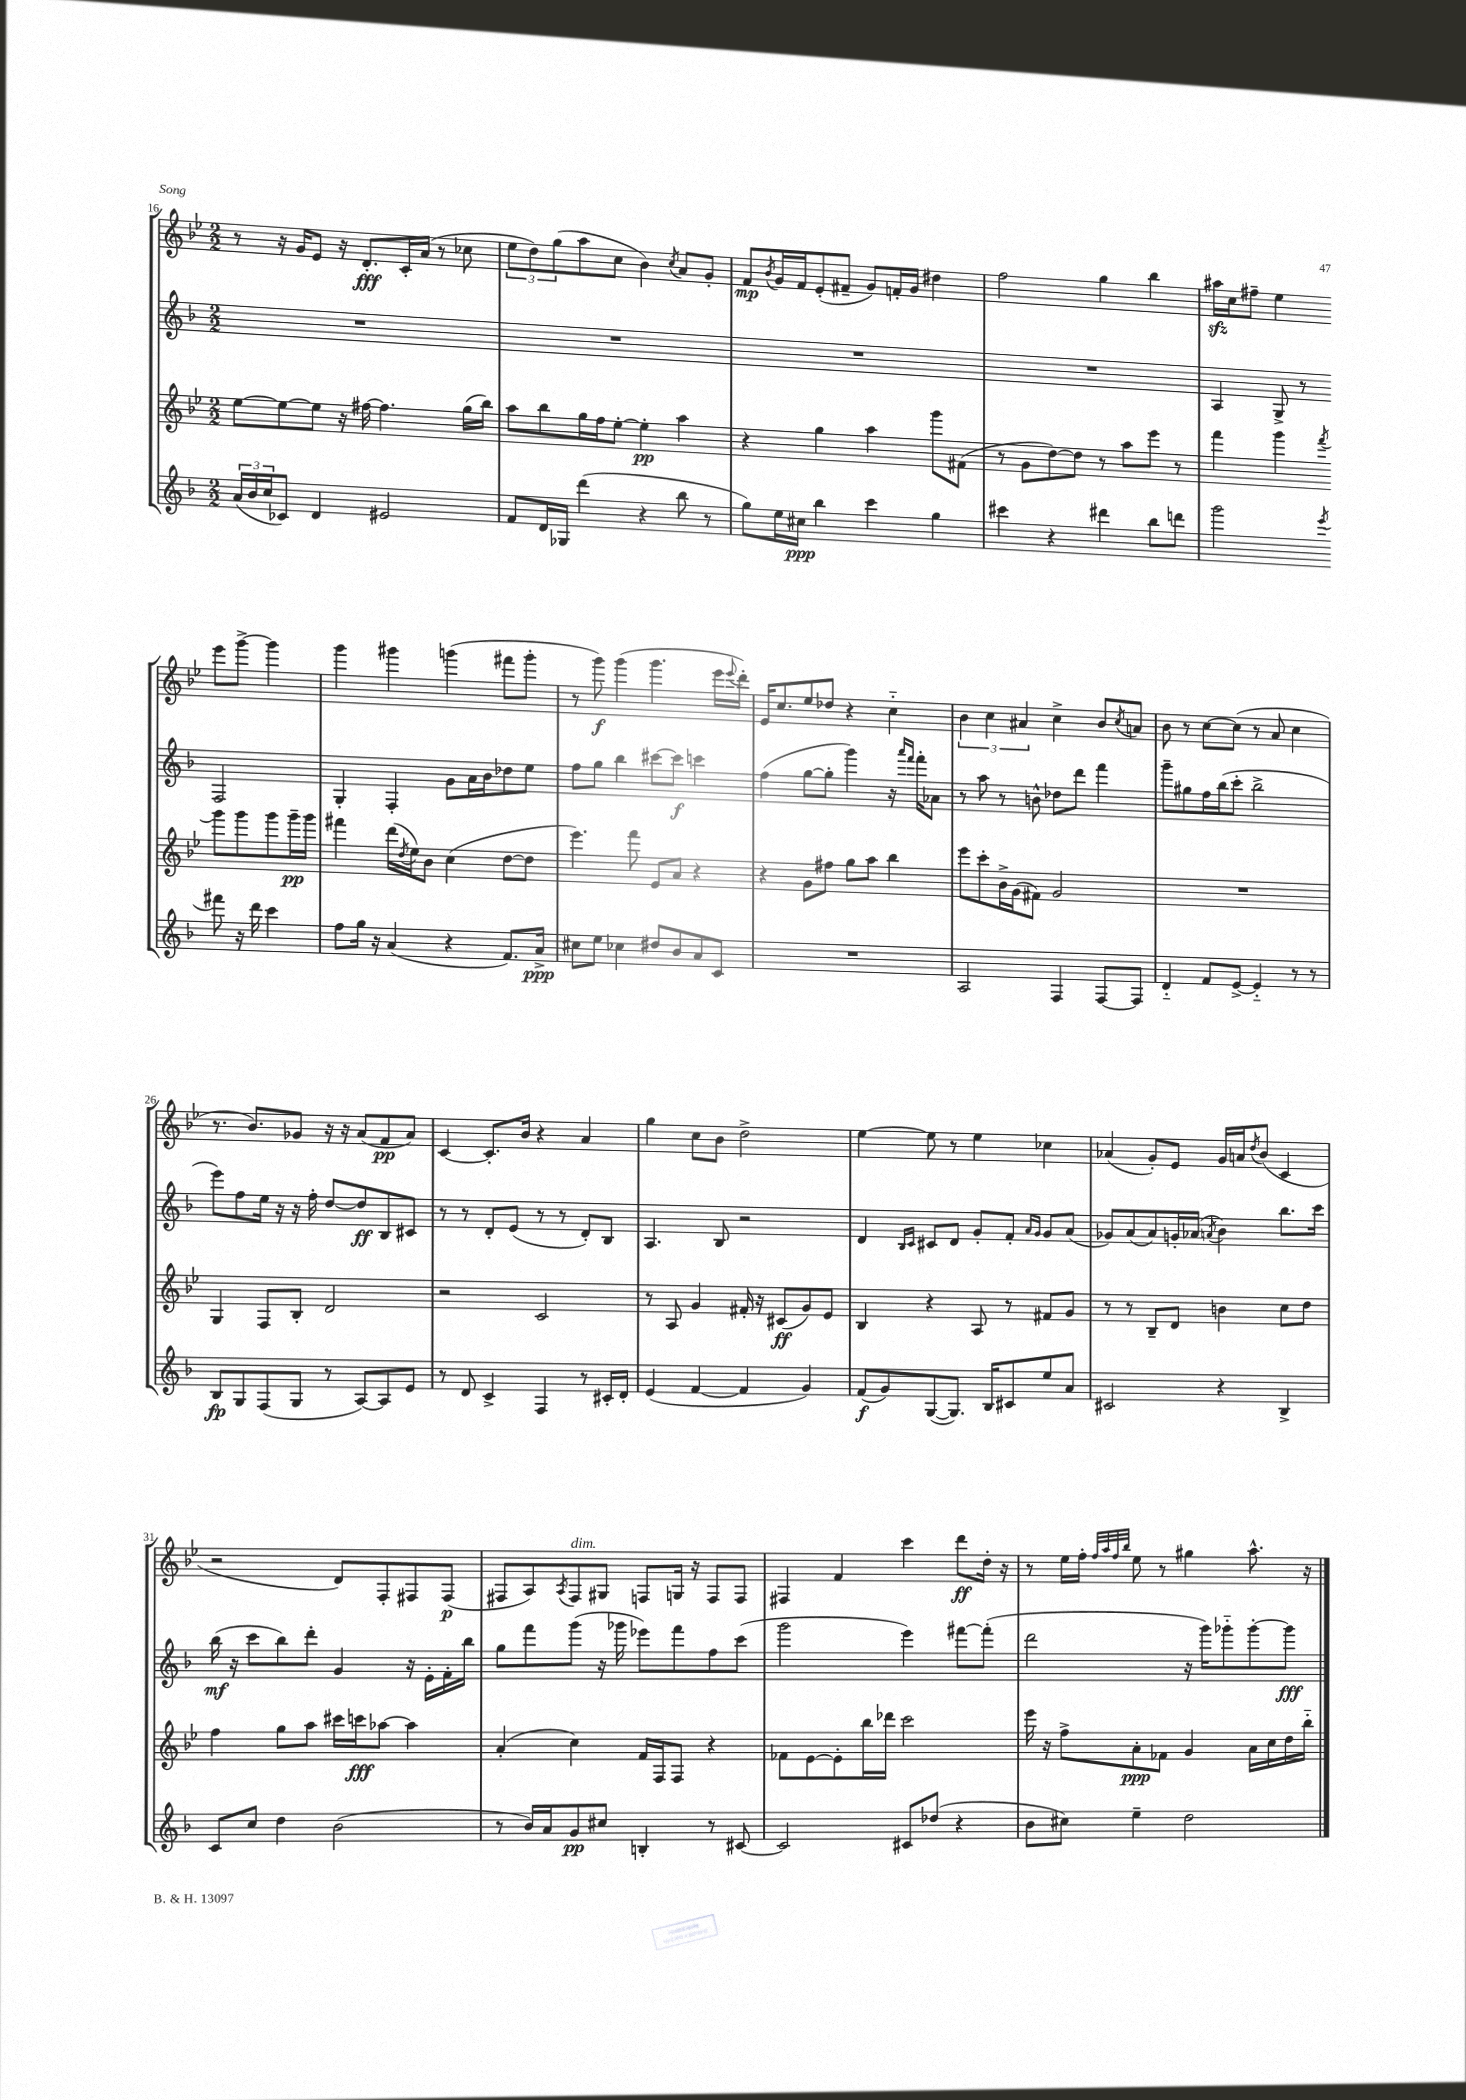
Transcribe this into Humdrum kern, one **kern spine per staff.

**kern	**kern	**kern	**kern
*staff4	*staff3	*staff2	*staff1
*clefG2	*clefG2	*clefG2	*clefG2
*k[b-]	*k[b-e-]	*k[b-]	*k[b-e-]
*M2/2	*M2/2	*M2/2	*M2/2
(24a	[8ee-	1r	8r
24b-	.	.	.
24cc	.	.	.
8c-)	8ee-_	.	16r
.	.	.	16g
4d	8ee-]	.	8e-
.	16r	.	16r
.	[16ff#	.	8.d'
2e#	4.ff#]	.	.
.	.	.	16c'
.	.	.	(16a
.	.	.	8r
.	(16gg	.	8cc-
.	16bb-)	.	.
=	=	=	=
8f	8aa	1r	12ee-
.	.	.	12dd)
16d	8bb-	.	.
.	.	.	(12gg
16G-	.	.	.
(4ddd	16gg	.	8aa
.	16ff	.	.
.	[8ee-'	.	8cc
4r	4ee-']	.	4b-)
.	.	.	8qcc
8bb-	4aa	.	8a
8r	.	.	8g'
=	=	=	=
8gg)	4r	1r	8f
.	.	.	8qb-
16ee	.	.	16g
16cc#	.	.	16f
4bb-	4gg	.	(8e-'
.	.	.	8f#~
4ccc	4aa	.	8g)
.	.	.	16f'
.	.	.	16g
4gg	8ggg	.	4dd#
.	(8f#	.	.
=	=	=	=
4ccc#	8r	1r	2ff
.	8g	.	.
4r	[8dd)	.	.
.	8dd]	.	.
4ddd#	8r	.	4gg
.	8aa	.	.
8bb-	8eee-	.	4bb-
8ddd	8r	.	.
=	=	=	=
2ggg	4fff	4A	16aa#
.	.	.	16cc
.	.	.	8ff#~
.	4ggg	8G^	4ee-
.	.	8r	.
8qeee	8qfff	.	.
8fff#	8ggg	2F	8eee-
16r	8ggg	.	[8ggg^
16ddd	.	.	.
4ccc	8ggg	.	4ggg]
.	16ggg~	.	.
.	16ggg	.	.
=	=	=	=
8ff	4fff#	4G'	4ggg
16gg	.	.	.
16r	.	.	.
(4a	(16ddd	4F'	4ggg#
.	8qdd	.	.
.	16ee-)	.	.
.	8b-	.	.
4r	(4cc	8g	(4ggg
.	.	16a	.
.	.	16b-	.
8.f)	[8dd	8dd-	8fff#
.	8dd]	8ee	8ggg'
16a^	.	.	.
=	=	=	=
8cc#	4.eee-)	8ff	8r
8ee	.	8gg	8ggg)
4cc-	.	4bb-	(4ggg
.	8fff	.	.
8dd#	8e-	[8ccc#	4.ggg
8b-	8a	8ccc#]	.
8a	4r	4ccc	.
8c	.	.	16eee-
.	.	.	8qqeee-
.	.	.	16ddd')
=	=	=	=
1r	4r	(4ff	16e-
.	.	.	8.cc
.	8g	[8gg	8ee-
.	8ff#	8gg']	8dd-
.	8gg	4ggg)	4r
.	8aa	.	.
.	4bb-	16r	4cc'~
.	.	16qqaaa	.
.	.	16qqfff	.
.	.	16fff'	.
.	.	8a-	.
=	=	=	=
2A	8eee-	8r	6b-
.	8ccc'	8aa	.
.	.	.	6cc
.	16b-^	8r	.
.	(16g	.	.
.	.	.	6a#
.	8f#)	8b^^	.
4F	2g	8dd-	4cc^
.	.	8ddd	.
[8F	.	4fff	8b-
.	.	.	8qcc
8F]	.	.	8a
=	=	=	=
4d'~	1r	8ggg~	8b-
.	.	8gg#	8r
8f	.	16ff	[8cc
.	.	(16bb-	.
[8e^	.	8ccc'	(8cc]
4e'~]	.	2bb-^	8r
.	.	.	8a
8r	.	.	4cc
8r	.	.	.
=	=	=	=
8B-	4G	8eee)	8.r
8G	.	8ff	.
.	.	.	8.b-)
(8F	8F	16ee	.
.	.	16r	.
8G	8B-'	16r	8g-
.	.	16ff'	.
8r	2d	[8dd	16r
.	.	.	16r
[8A)	.	8dd]	(8a
8A]	.	8B-	8f
8e	.	8c#	8a)
=	=	=	=
8r	2r	8r	[4c
8d	.	8r	.
4c^	.	8d'	8.c']
.	.	(8e	.
.	.	.	16b-
4F	2c	8r	4r
.	.	8r	.
8r	.	8d')	4a
16c#'	.	8B-	.
16d'	.	.	.
=	=	=	=
(4e	8r	4.A	4gg
.	8A	.	.
[4f	4g	.	8cc
.	.	8B-	8b-
4f]	16f#'	2r	2dd^
.	16r	.	.
.	(8c#	.	.
4g)	8g)	.	.
.	8e-	.	.
=	=	=	=
(8f	4B-	4d	[4ee-
8g)	.	.	.
.	.	16qqB-	.
.	.	16qqc	.
([8G	4r	8c#	8ee-]
8.G])	.	8d	8r
.	8A	8g'	4ee-
16B-	.	.	.
8c#	8r	8f'	.
.	.	16qqa	.
.	.	16qqg	.
8ee	8f#	8g	4cc-
8a	8g	(8a	.
=	=	=	=
2c#	8r	8g-)	(4a-
.	8r	(8a	.
.	8B-~	8a)	8g')
.	8d	16g'	8e-
.	.	(16a-	.
.	.	8qa	.
4r	4b	4b-)	16g
.	.	.	16a
.	.	.	8qdd
.	.	.	(8b-
4B-^	8cc	8.bb-	4c
.	8dd	.	.
.	.	16ccc	.
=	=	=	=
8c	4ff	(16bb-	2r
.	.	16r	.
8cc	.	8ccc	.
4dd	8gg	8bb-)	.
.	8aa	8ddd'	.
(2b-	16ccc#	4g	8d)
.	16ccc	.	.
.	[8aa-	.	8F'
.	4aa-]	16r	8F#
.	.	16e'	.
.	.	16f'	(8F#
.	.	16bb-	.
=	=	=	=
8r	(4a'	8gg	8F#
16b-)	.	8fff	8A)
16a	.	.	.
.	.	.	8qA
8g	4cc)	(8ggg	8F#
8cc#	.	16r	8G#
.	.	16ggg-	.
4B'	16f	8eee-)	8F
.	16F	.	.
.	8F	8fff	16G
.	.	.	16r
8r	4r	8ff	8F
[8c#	.	(8ccc	8F
=	=	=	=
2c#]	8f-	2ggg	4F#
.	[8e-	.	.
.	8e-']	.	4f
.	16bb-	.	.
.	16ddd-	.	.
8c#	2ccc	4eee)	4ccc
(8dd-	.	.	.
4r	.	[8fff#	8ddd
.	.	(8fff#']	16dd'
.	.	.	16r
=	=	=	=
8b-	16eee-	2ddd	8r
.	16r	.	.
8cc#)	8ff^	.	16ee-
.	.	.	16ff'
.	.	.	32qqff
.	.	.	32qqaa
.	.	.	32qqff
.	.	.	32qqbb-
4ee~	8a'	.	8ee-
.	8f-	.	8r
2dd	4g	16r	4gg#
.	.	16ggg)	.
.	.	8ggg-'~	.
.	16a	[8ggg-'	8.aa^^
.	16cc	.	.
.	16dd	8ggg-]	.
.	16bb-'~	.	16r
==	==	==	==
*-	*-	*-	*-
